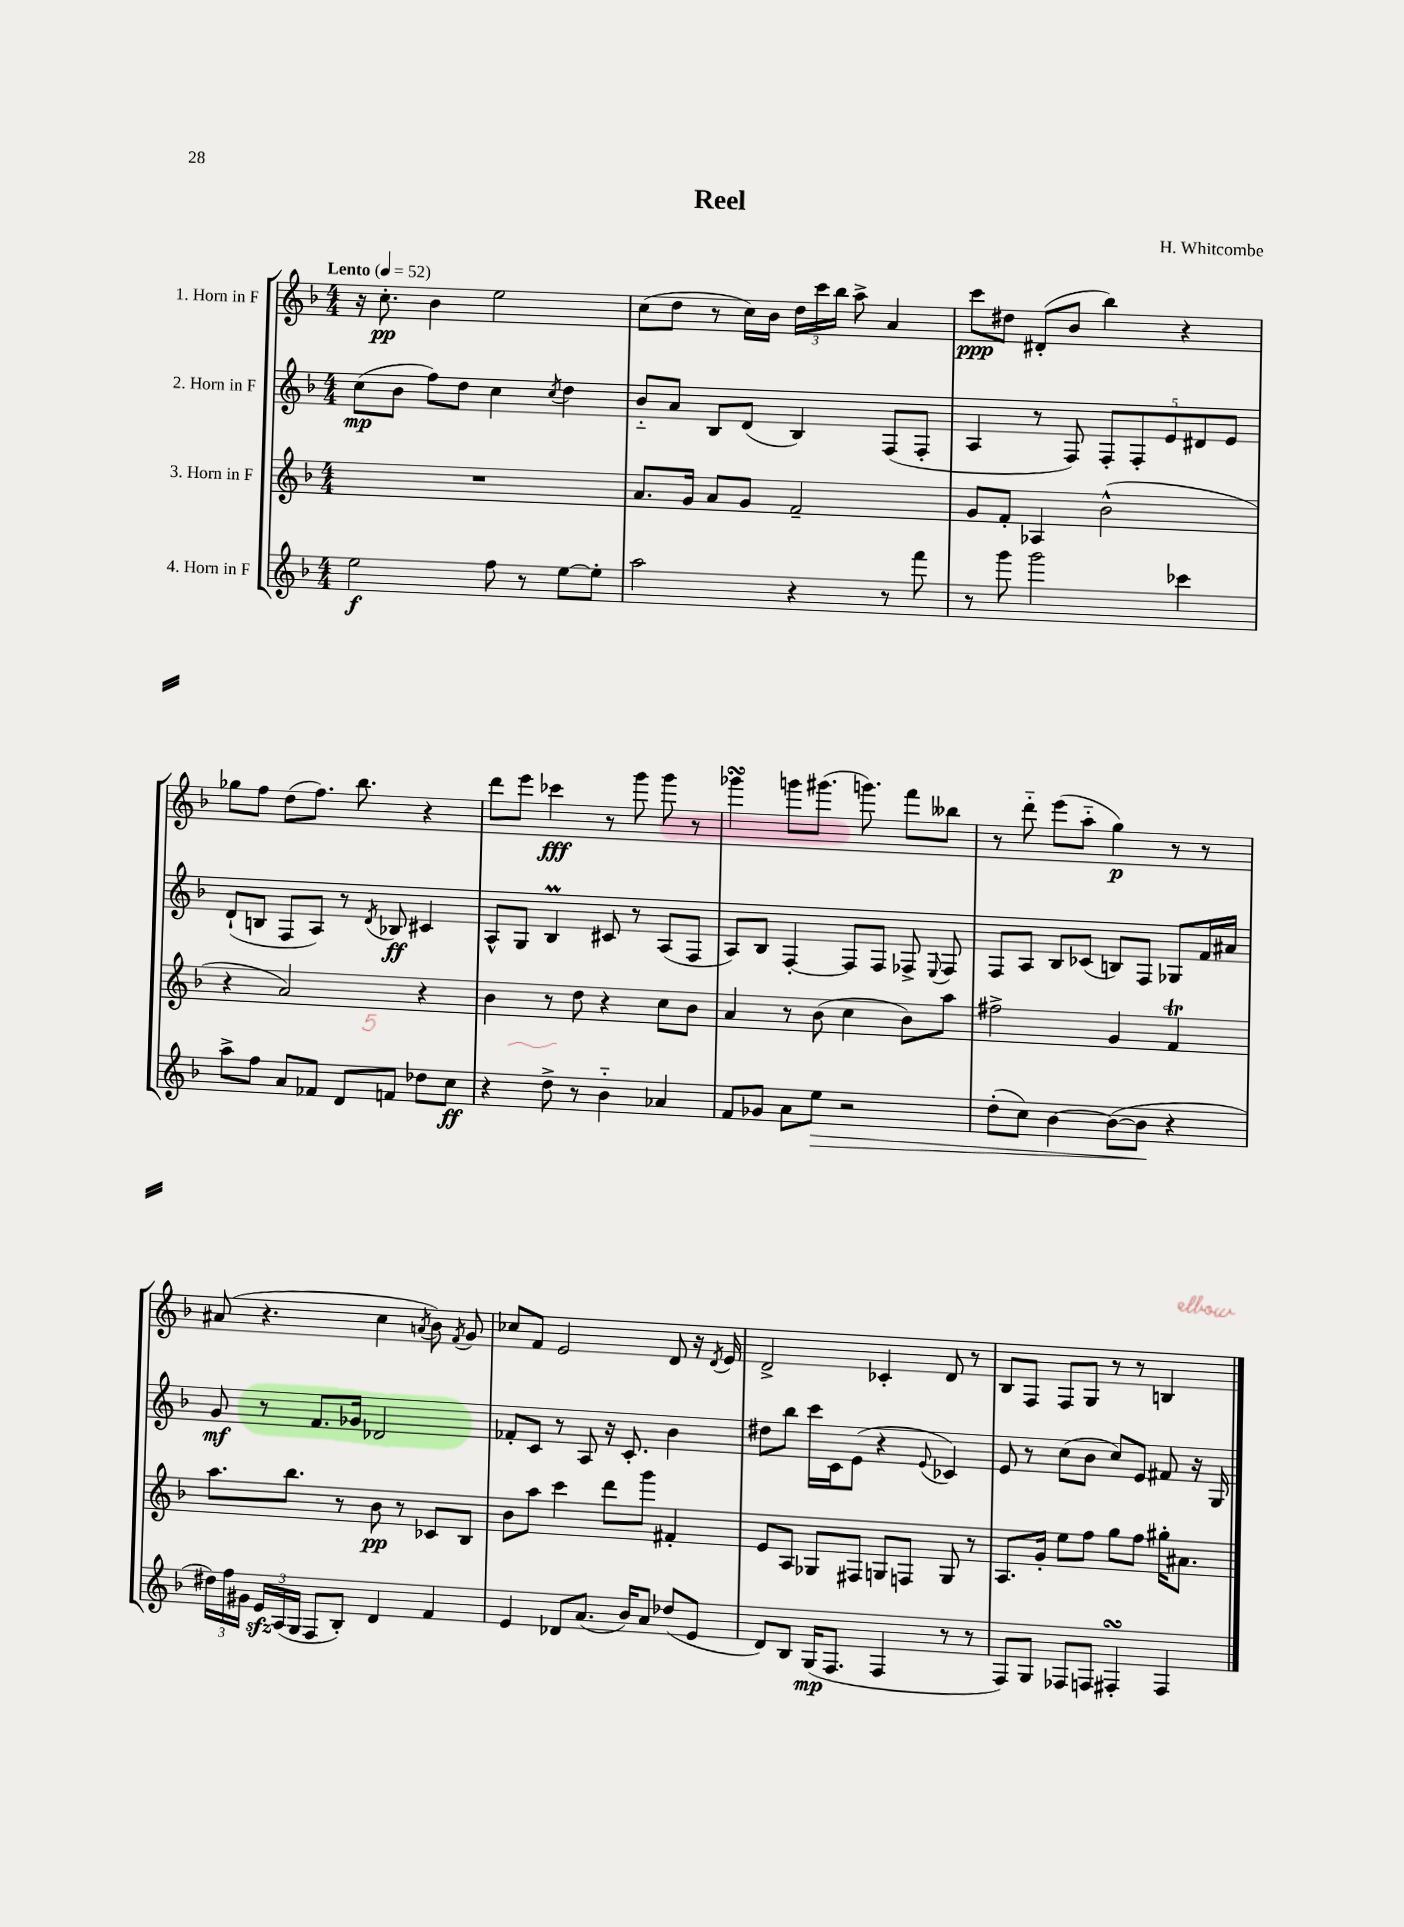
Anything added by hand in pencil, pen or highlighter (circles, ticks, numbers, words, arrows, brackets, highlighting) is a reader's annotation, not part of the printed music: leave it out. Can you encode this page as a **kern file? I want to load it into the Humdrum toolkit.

**kern	**kern	**kern	**kern
*staff4	*staff3	*staff2	*staff1
*clefG2	*clefG2	*clefG2	*clefG2
*k[b-]	*k[b-]	*k[b-]	*k[b-]
*M4/4	*M4/4	*M4/4	*M4/4
*MM52	*MM52	*MM52	*MM52
2ee	1r	(8cc	16r
.	.	.	8.cc'
.	.	8b-	.
.	.	8ff)	4b-
.	.	8dd	.
8ff	.	4cc	2ee
8r	.	.	.
.	.	8qcc	.
[8ee	.	4dd	.
8ee']	.	.	.
=	=	=	=
2aa	8.a	8b-'~	(8cc
.	.	8a	8dd
.	16g	.	.
.	8a	8B-	8r
.	8g	(8d	16cc)
.	.	.	16b-
4r	2f~	4B-)	24dd
.	.	.	24ccc
.	.	.	24bb-
.	.	.	8aa^
8r	.	(8F	4a
8fff	.	8F'	.
=	=	=	=
8r	8g	4A	8ccc
8ggg	8f'	.	8dd#
2ggg	4A-	8r	(8d#'
.	.	8F)	8b-
.	(2b-^^	10F'	4bb-)
.	.	10F'	.
.	.	10e	.
4ccc-	.	.	4r
.	.	10d#	.
.	.	10e	.
=	=	=	=
8aa^	4r	(8d`	8gg-
8ff	.	8B	8ff
8a	2a)	8F	(8dd
8f-	.	8A)	8.ff)
8d	.	8r	.
.	.	.	8.bb-
.	.	8qd	.
8f	.	8B-	.
8dd-	4r	4c#	4r
8cc	.	.	.
=	=	=	=
4r	4b-	8A^^	8ddd
.	.	8G	8eee
8dd^	8r	4B-	4ccc-
8r	8dd	.	.
4b-'~	4r	8c#	8r
.	.	8r	8ggg
4a-	8cc	(8A	8ggg
.	8b-	8F	8r
=	=	=	=
8f	4a	8A)	4ggg-
8g-	.	8B-	.
8a	8r	[4F'	8ggg
8ee	(8b-	.	(8.ggg#
2r	4cc	8F]	.
.	.	.	8.ggg)
.	.	8F	.
.	8b-)	8F-^	8fff
.	.	8qqE	.
.	8aa	8F-	8bb--
=	=	=	=
(8dd'	2ff#^	8F	8r
8cc)	.	8A	8ddd'~
[4b-	.	8B-	(8eee
.	.	(8c-	8aa'~
(8b-_	4g	8B)	4gg)
8b-]	.	8F	.
4r	4f	8G-	8r
.	.	16f	8r
.	.	16a#	.
=	=	=	=
24dd#)	8.aa	8g	(8a#
24ff	.	.	.
24g#	.	.	.
24e	.	8r	4.r
(24A	.	.	.
.	8.bb-	.	.
24G	.	.	.
8F	.	8.f	.
8B-')	8r	.	.
.	.	16g-	.
4d	8b-	2d-	4cc
.	8r	.	.
.	.	.	8qa
4f	8c-	.	8b-)
.	.	.	8qf
.	8B-	.	8g
=	=	=	=
4e	8b-	8f-'	8cc-
.	8aa	8c	8f
8d-	4ccc	8r	2e
(8.a	.	8A	.
.	8ddd	16r	.
16b-)	.	8.c'	.
8a	8ggg	.	.
(8dd-	4f#'	4b-	8d
8e	.	.	16r
.	.	.	8qd
.	.	.	16e
=	=	=	=
8d)	8e	8dd#	2d^
8B-	8A	8bb-	.
(16G	8G-	16ccc	.
8.F	.	16c	.
.	8F#	(8e	.
4F	8G	4r	4c-'
.	8F	.	.
.	.	8qqe	.
8r	8G	4c-)	8d
8r	8r	.	8r
=	=	=	=
8F)	8.A	8e	8B-
8G	.	8r	8F
.	16g'	.	.
8F-	8ee	(8cc	8F
8F	8ff	8b-	8G
4F#'	8gg	8cc)	8r
.	8ff	8e	8r
4F#	16gg#'	8f#	4B
.	8.a#	.	.
.	.	16r	.
.	.	16G	.
==	==	==	==
*-	*-	*-	*-
